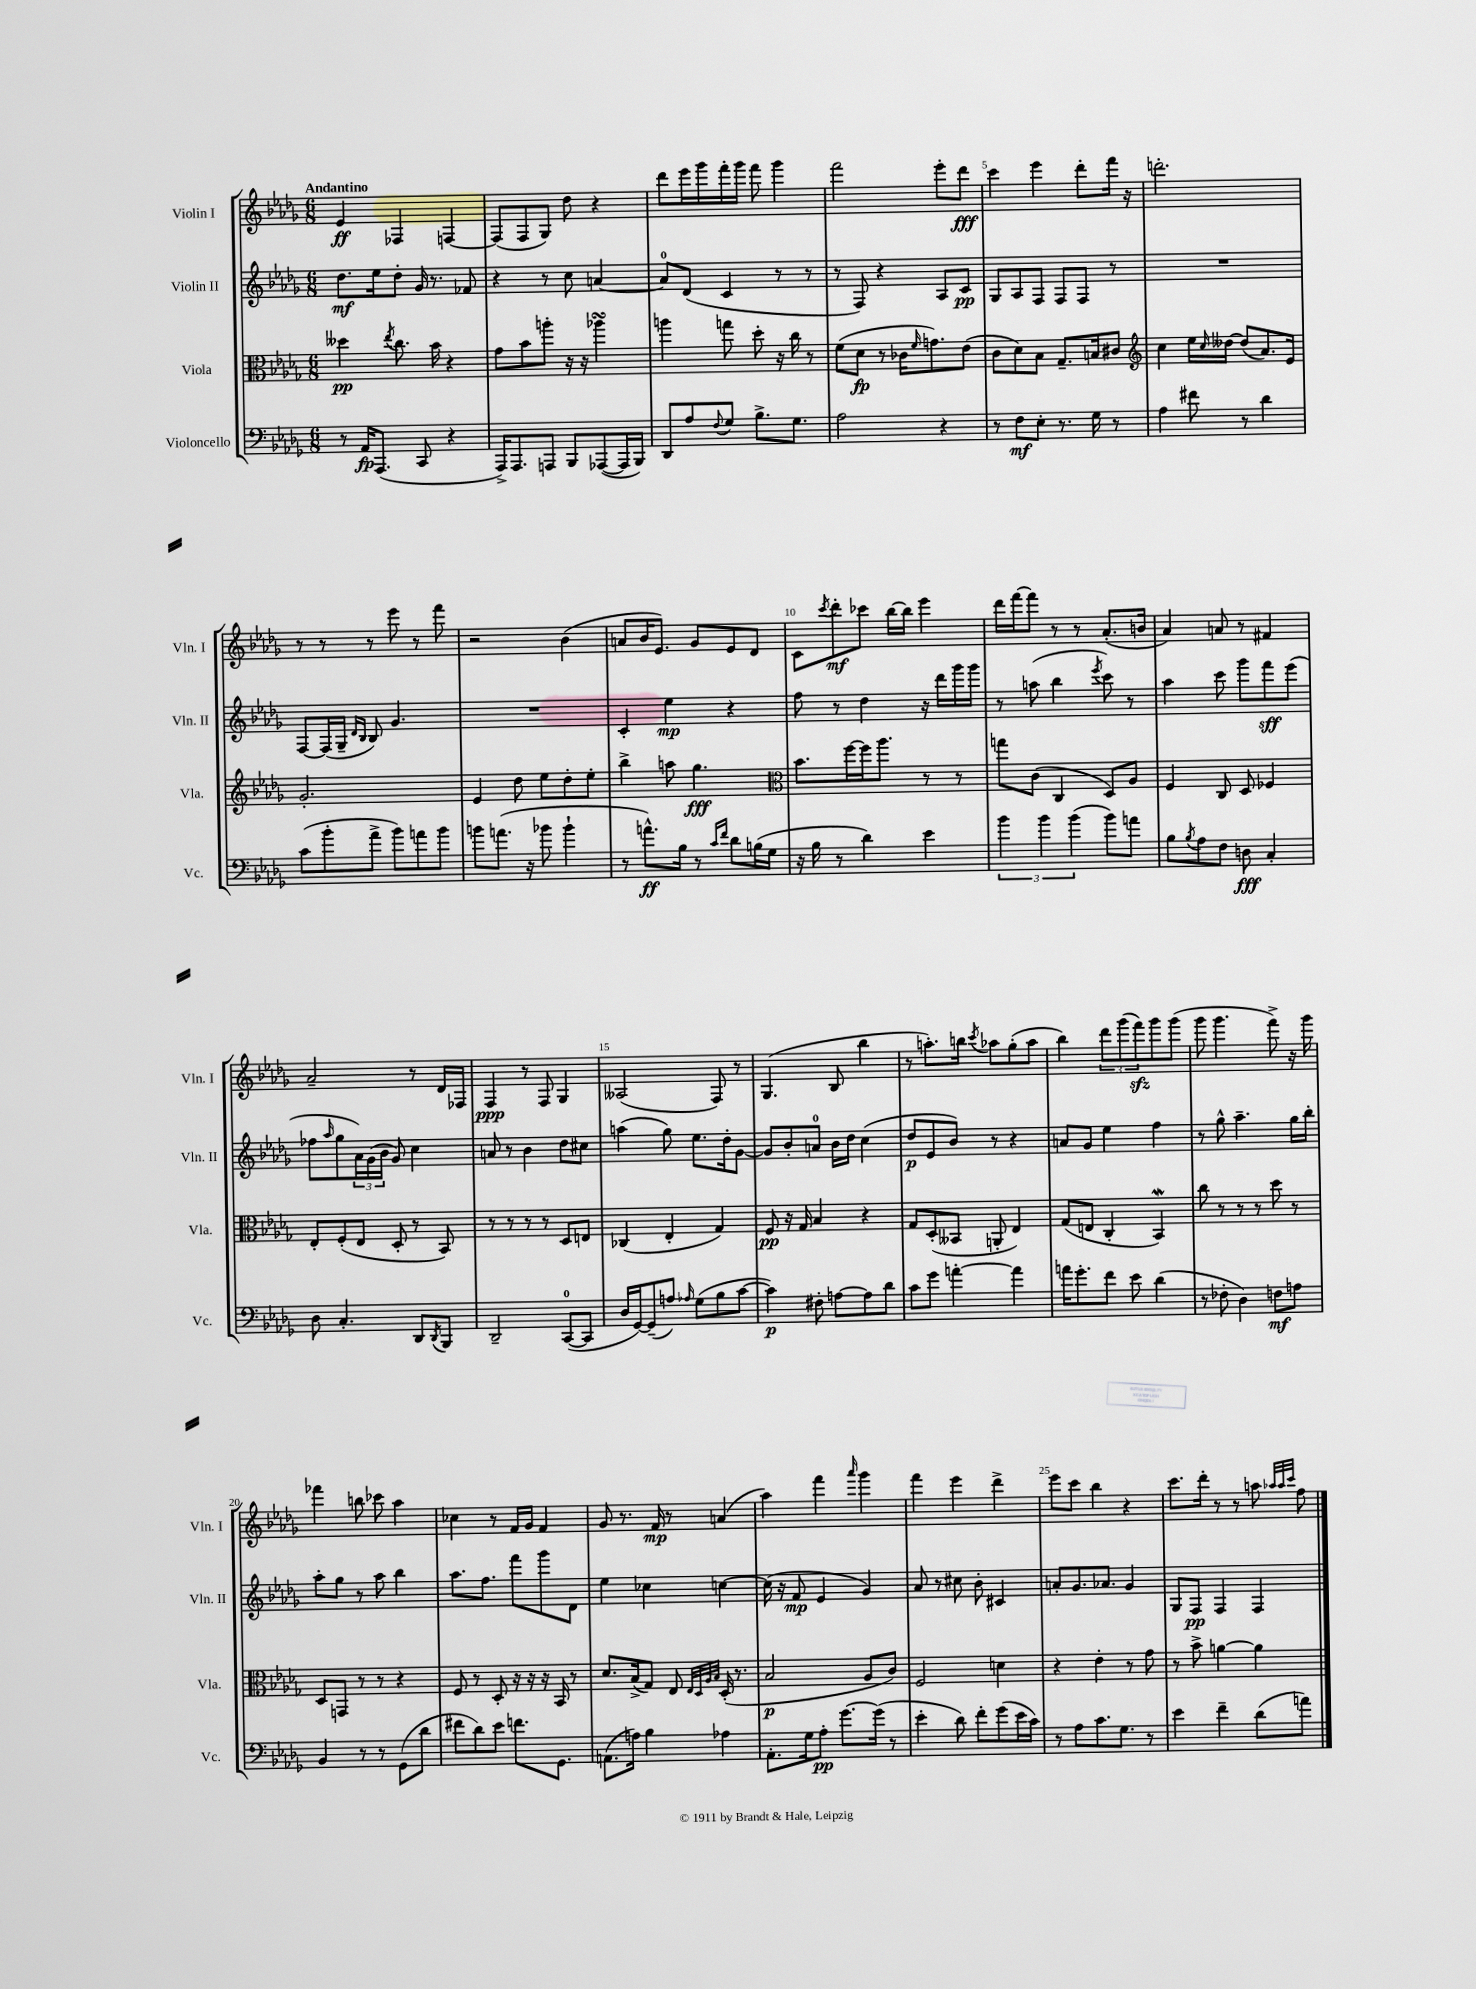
<<
\new StaffGroup <<
\new Staff = "s0" \with { instrumentName = "Violin I" shortInstrumentName = "Vln. I" } {
    \clef treble \key des \major \numericTimeSignature \time 6/8 \tempo "Andantino"
    ees'4\ff fes4 f4~ |
    f8( f8 ges8) des''8 r4 |
    des'''8 ees'''16 ges'''16 f'''16-. ges'''16 f'''8 ges'''4 |
    f'''2 ees'''8-. des'''8\fff |
    c'''4 ees'''4 des'''8-. f'''16 r16 |
    d'''2.-. |
    r8 r8 r8 ees'''8 r8 f'''8 |
    r2 bes'4( |
    a'8 bes'16 ees'8.) ges'8 ees'8 des'8 |
    c'8 \acciaccatura { c'''8 } des'''8-.\mf ces'''8 bes''16~ bes''16 ees'''4 |
    des'''16 f'''16~ f'''8 r8 r8 aes'8.-.( b'16 |
    aes'4) a'8 r8 fis'4 |
    aes'2-- r8 des'16 fes16 |
    f4\ppp r8 f8 ges4 |
    aeses2( f8) r8 |
    ges4.( bes8 bes''4 |
    r8 a''8.-.) b''16 \acciaccatura { c'''8 } aes''8 ges''8-.( aes''8 |
    bes''4) \tuplet 3/2 { des'''8 ges'''8( f'''8\sfz) } ges'''8 ges'''8( |
    ges'''8 ges'''4. f'''8->) r16 ges'''16 |
    fes'''4 b''8 ces'''8 aes''4 |
    ces''4 r8 f'16 ges'16 f'4 |
    ges'8 r8. f'16\mp r8 a'4( |
    aes''4) f'''4 \grace { aes'''16 } ges'''4 |
    f'''4 ees'''4 des'''4-> |
    ees'''8 c'''8 bes''4 r4 |
    c'''8. des'''16-. r8 r8 a''8 \grace { aes''32 aes''32 c'''32 } f''8 \bar "|." |
}
\new Staff = "s1" \with { instrumentName = "Violin II" shortInstrumentName = "Vln. II" } {
    \clef treble \key des \major \numericTimeSignature \time 6/8
    des''8.\mf ees''16 des''8-. ges'16 r8. fes'8 |
    r4 r8 c''8 a'4~ |
    a'8-0 des'8( c'4 r8 r8 |
    r8 f8) r4 aes8 c'8\pp |
    ges8 aes8 f8 f8 f8 r8 |
    R2. |
    f8~ f16( ges16-- \grace { des'16 bes16 } bes8) ges'4. |
    R2. |
    c'4-. ees''4\mp r4 |
    f''8 r8 des''4 r16 des'''16 ges'''16 ges'''16 |
    r8 a''8( bes''4 \acciaccatura { ees'''8 } c'''8) r8 |
    aes''4 c'''8 ges'''8 f'''8\sff ees'''8( |
    fes''8 \grace { aes''16 } ges''8 \tuplet 3/2 { aes'16) ges'16( bes'16 } ges'8) c''4 |
    a'8 r8 bes'4 des''8 cis''8 |
    a''4( ges''8) ees''8. des''16-. ges'8~ |
    ges'8 bes'8-. a'8-0 bes'16 des''16 c''4( |
    des''8\p ees'8 bes'8) r8 r4 |
    a'8 ges'8 ees''4 f''4 |
    r8 ges''8-^ aes''4.-- ges''16 bes''16-. |
    aes''8-. ges''8 r8 aes''8 bes''4 |
    aes''8. f''8. f'''8 ges'''8 des'8 |
    ees''4 ces''4 c''4~ |
    c''16( r16 f'8\mp ees'4 ges'4) |
    aes'8 r8 cis''8 bes'8-. cis'4 |
    a'8-. ges'8. aes'8. ges'4 |
    ges8 f8\pp f4 f4 \bar "|." |
}
\new Staff = "s2" \with { instrumentName = "Viola" shortInstrumentName = "Vla." } {
    \clef alto \key des \major \numericTimeSignature \time 6/8
    deses''4\pp \acciaccatura { ees''8 } c''8. bes'16 r4 |
    ges'8 bes'8 a''8-. r16 r16 aes''4\turn |
    a''4 g''8 des''8-. r16 c''16 r8 |
    f'8( des'8\fp r8 ces'16 \grace { f'16 } g'8.) ees'8( |
    c'8 des'8) bes8 ges8.-- b16 cis'8 |
    \clef treble c''4 ees''16 \grace { c''16 } deses''16~ deses''8( aes'8.) ees'16 |
    ges'2.-. |
    ees'4 des''8 ees''8 des''8-. ees''8-. |
    bes''4-> a''8 ges''4.\fff |
    \clef alto bes'8. f''16~ f''16 aes''8. r8 r8 |
    g''8 c'8( c4 des8) aes8 |
    f4 c8 des8 fes4 |
    ees8-. f8-.( ees8 des8-. r8 bes,8) |
    r8 r8 r8 r8 des8 e8 |
    ces4( ees4-. ges4) |
    f8\pp r16 ges16 bes4 r4 |
    ges8 des8-.( beses,8 a,8-. ees4) |
    ges8( e8 c4-. bes,4\mordent) |
    c''8 r8 r8 r8 des''8 r8 |
    des8 g,8 r8 r8 r4 |
    f8 r8 des8-. r16 r16 r16 bes,16 r8 |
    des'8. bes16->( ges8) ees8 \grace { ees32 des32 aes32 bes32 } des16-.( r8. |
    bes2\p aes8 c'8) |
    f2 d'4 |
    r4 ees'4-. r8 ges'8 |
    r8 bes'8-> a'4~ a'4 \bar "|." |
}
\new Staff = "s3" \with { instrumentName = "Violoncello" shortInstrumentName = "Vc." } {
    \clef bass \key des \major \numericTimeSignature \time 6/8
    r8 aes,16\fp aes,,8.( c,8 r4 |
    aes,,16->) aes,,8. a,,8 bes,,8 aes,,8~( aes,,16 bes,,16) |
    des,8 aes8 \appoggiatura { f8 } ges8 bes8.-> ges8. |
    aes2 r4 |
    r8 f8\mf ees8-. r8. ges16 r8 |
    aes4 fis'8 r8 des'4 |
    c'8( bes'8-. aes'8-> bes'8) a'8 bes'8 |
    b'8 a'8.( r16 bes'8 bes'4-! |
    r8 a'8.-^\ff) bes16 r8 \grace { c'16 f'16 } des'8 b16( ges16 |
    r16 bes16 r8 des'4) ees'4 |
    \tuplet 3/2 { bes'4 bes'4 bes'4( } bes'8) a'8 |
    bes8 \acciaccatura { bes8 } aes8 f8 d8\fff c4-. |
    des8 c4.-. des,8 \acciaccatura { des,8 } bes,,8 |
    des,2-- c,8-0~( c,8 |
    des16 ges,16~) ges,8--( a8) \grace { aes16 } ges8( bes8 c'8~ |
    c'4\p) fis8-. a8~ a8 des'8 |
    c'8 ges'8 a'4~-. a'4 |
    a'16 ges'8.-. f'8 ees'8 des'4( |
    r8 fes8-. des4) f8\mf a8 |
    bes,4 r8 r8 ges,8( des'8 |
    fis'8 des'8) ees'8 f'8. ges,8. |
    a,8.( a16) bes4 aes4 |
    aes,8.-. ges16 aes8-.\pp ges'8.~ ges'16( r8 |
    ees'4-. des'8) f'8-. ges'8( ees'16 c'16) |
    r8 aes8 c'8. ges8. r8 |
    ees'4 f'4-- des'8( a'8) \bar "|." |
}
>>
>>
\layout { \context { \Score \override BarNumber.break-visibility = ##(#f #t #t) barNumberVisibility = #(every-nth-bar-number-visible 5) } }
